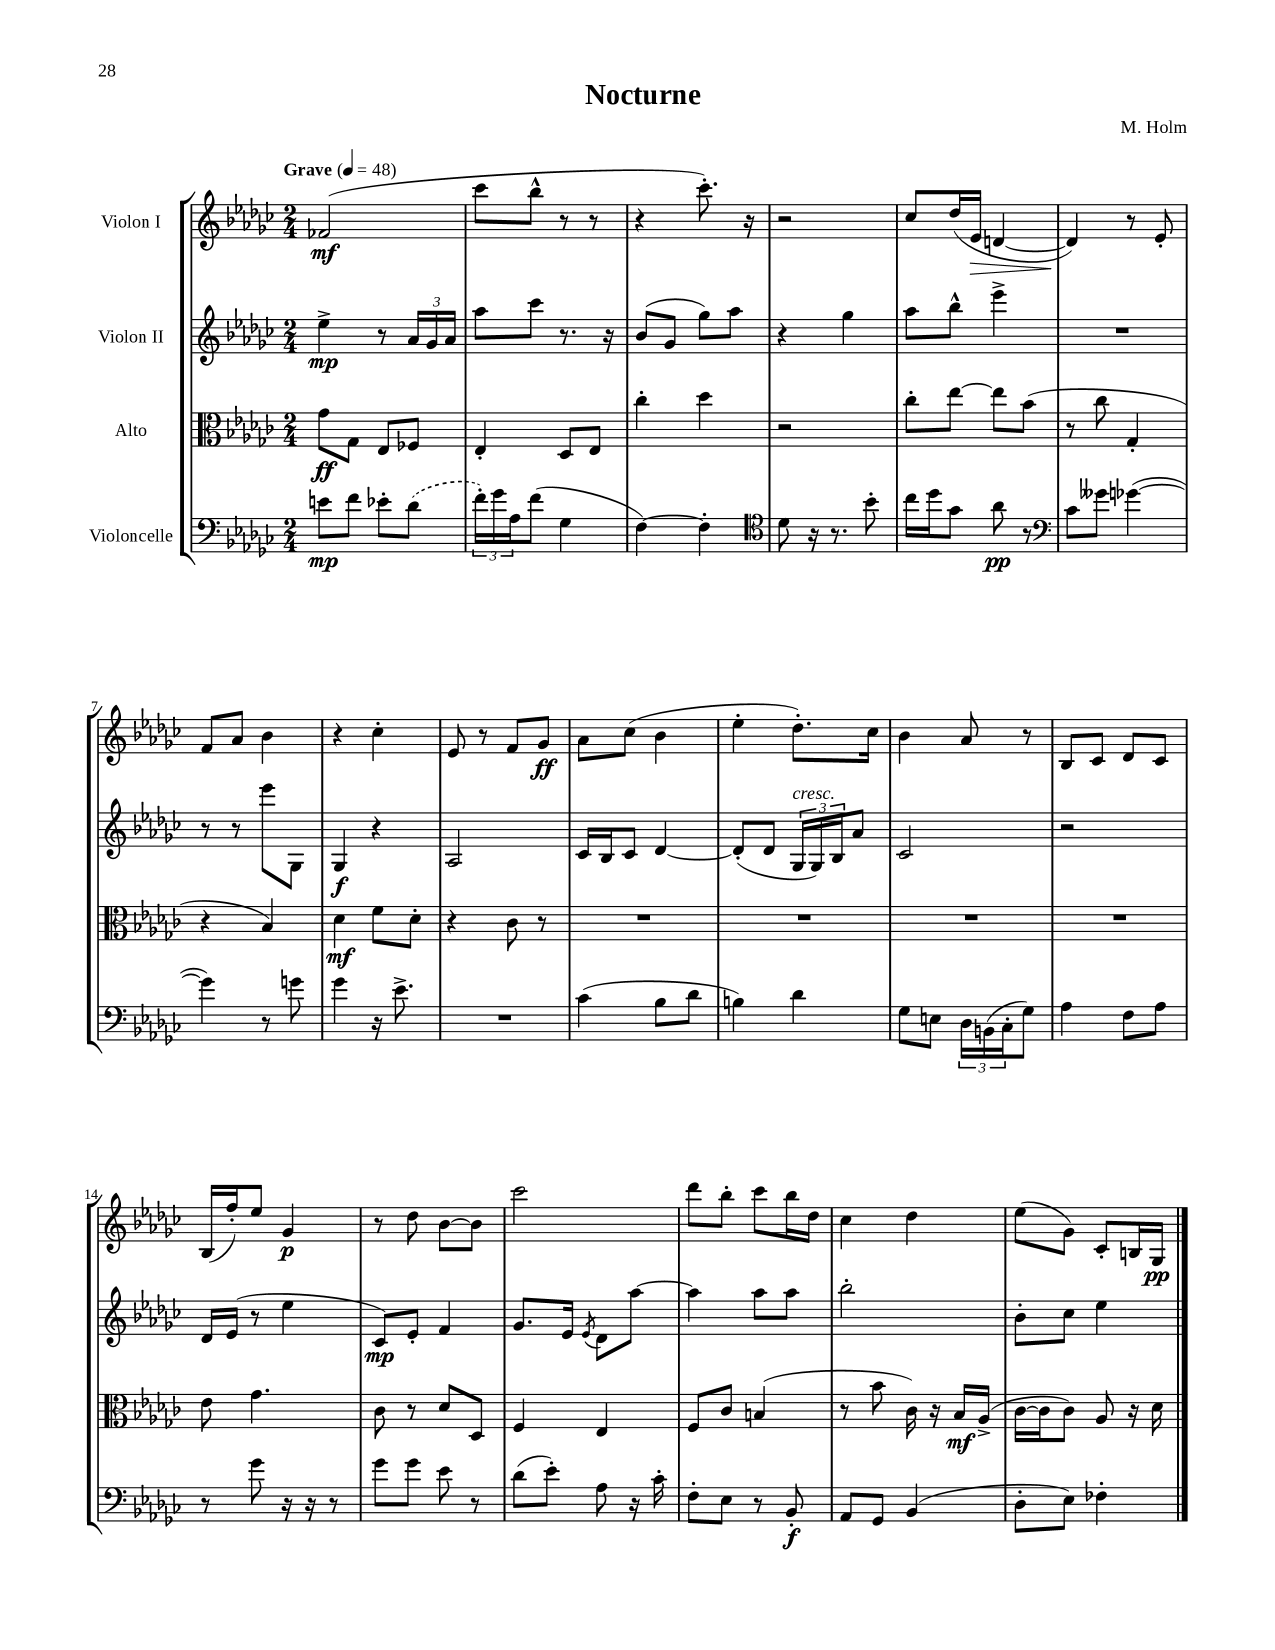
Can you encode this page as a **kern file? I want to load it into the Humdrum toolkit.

**kern	**kern	**kern	**kern
*staff4	*staff3	*staff2	*staff1
*clefF4	*clefC3	*clefG2	*clefG2
*k[b-e-a-d-g-c-]	*k[b-e-a-d-g-c-]	*k[b-e-a-d-g-c-]	*k[b-e-a-d-g-c-]
*M2/4	*M2/4	*M2/4	*M2/4
*MM48	*MM48	*MM48	*MM48
8e	8g-	4ee-^	(2f-
8f	8G-	.	.
8e-'	8E-	8r	.
(8d-	8F-	24a-	.
.	.	24g-	.
.	.	24a-	.
=	=	=	=
24f')	4E-'	8aa-	8ccc-
24g-	.	.	.
24A-	.	.	.
(8f	.	8ccc-	8bb-^^
4G-	8D-	8.r	8r
.	8E-	.	8r
.	.	16r	.
=	=	=	=
[4F)	4cc-'	(8b-	4r
.	.	8g-	.
4F']	4dd-	8gg-)	8.ccc-')
.	.	8aa-	.
.	.	.	16r
=	=	=	=
*clefC4	*	*	*
8d-	2r	4r	2r
16r	.	.	.
8.r	.	.	.
.	.	4gg-	.
8b-'	.	.	.
=	=	=	=
16cc-	8cc-'	8aa-	8cc-
16dd-	.	.	.
8g-	[8ee-	8bb-^^	(16dd-
.	.	.	16e-
8a-	8ee-]	4eee-^	[4d
8r	(8b-	.	.
=	=	=	=
*clefF4	*	*	*
8c-	8r	2r	4d])
8g--	8cc-	.	.
([4g-	4G-'	.	8r
.	.	.	8e-'
=	=	=	=
4g-])	4r	8r	8f
.	.	8r	8a-
8r	4B-)	8eee-	4b-
8g	.	8G-	.
=	=	=	=
4g-	4d-	4G-	4r
16r	8f	4r	4cc-'
8.e-^	.	.	.
.	8d-'	.	.
=	=	=	=
2r	4r	2A-	8e-
.	.	.	8r
.	8c-	.	8f
.	8r	.	8g-
=	=	=	=
(4c-	2r	16c-	8a-
.	.	16B-	.
.	.	8c-	(8cc-
8B-	.	[4d-	4b-
8d-	.	.	.
=	=	=	=
4B)	2r	(8d-']	4ee-'
.	.	8d-	.
4d-	.	24G-	8.dd-')
.	.	24G-)	.
.	.	24B-	.
.	.	8a-	.
.	.	.	16cc-
=	=	=	=
8G-	2r	2c-	4b-
8E	.	.	.
24D-	.	.	8a-
(24BB	.	.	.
24C-'	.	.	.
8G-)	.	.	8r
=	=	=	=
4A-	2r	2r	8B-
.	.	.	8c-
8F	.	.	8d-
8A-	.	.	8c-
=	=	=	=
8r	8e-	16d-	(16B-
.	.	(16e-	16ff')
8g-	4.g-	8r	8ee-
16r	.	4ee-	4g-
16r	.	.	.
8r	.	.	.
=	=	=	=
8g-	8c-	8c-)	8r
8g-	8r	8e-'	8dd-
8e-	8d-	4f	[8b-
8r	8D-	.	8b-]
=	=	=	=
(8d-	4F	8.g-	2ccc-
8e-')	.	.	.
.	.	16e-	.
.	.	8qe-	.
8A-	4E-	8d-	.
16r	.	[8aa-	.
16c-'	.	.	.
=	=	=	=
8F'	8F	4aa-]	8ddd-
8E-	8c-	.	8bb-'
8r	(4B	8aa-	8ccc-
8BB-'	.	8aa-	16bb-
.	.	.	16dd-
=	=	=	=
8AA-	8r	2bb-'	4cc-
8GG-	8b-	.	.
(4BB-	16c-)	.	4dd-
.	16r	.	.
.	16B-	.	.
.	(16A-^	.	.
=	=	=	=
8D-'	[16c-	8b-'	(8ee-
.	16c-]	.	.
8E-)	8c-)	8cc-	8g-)
4F-'	8A-	4ee-	8c-'
.	16r	.	16B
.	16d-	.	16G-
==	==	==	==
*-	*-	*-	*-
